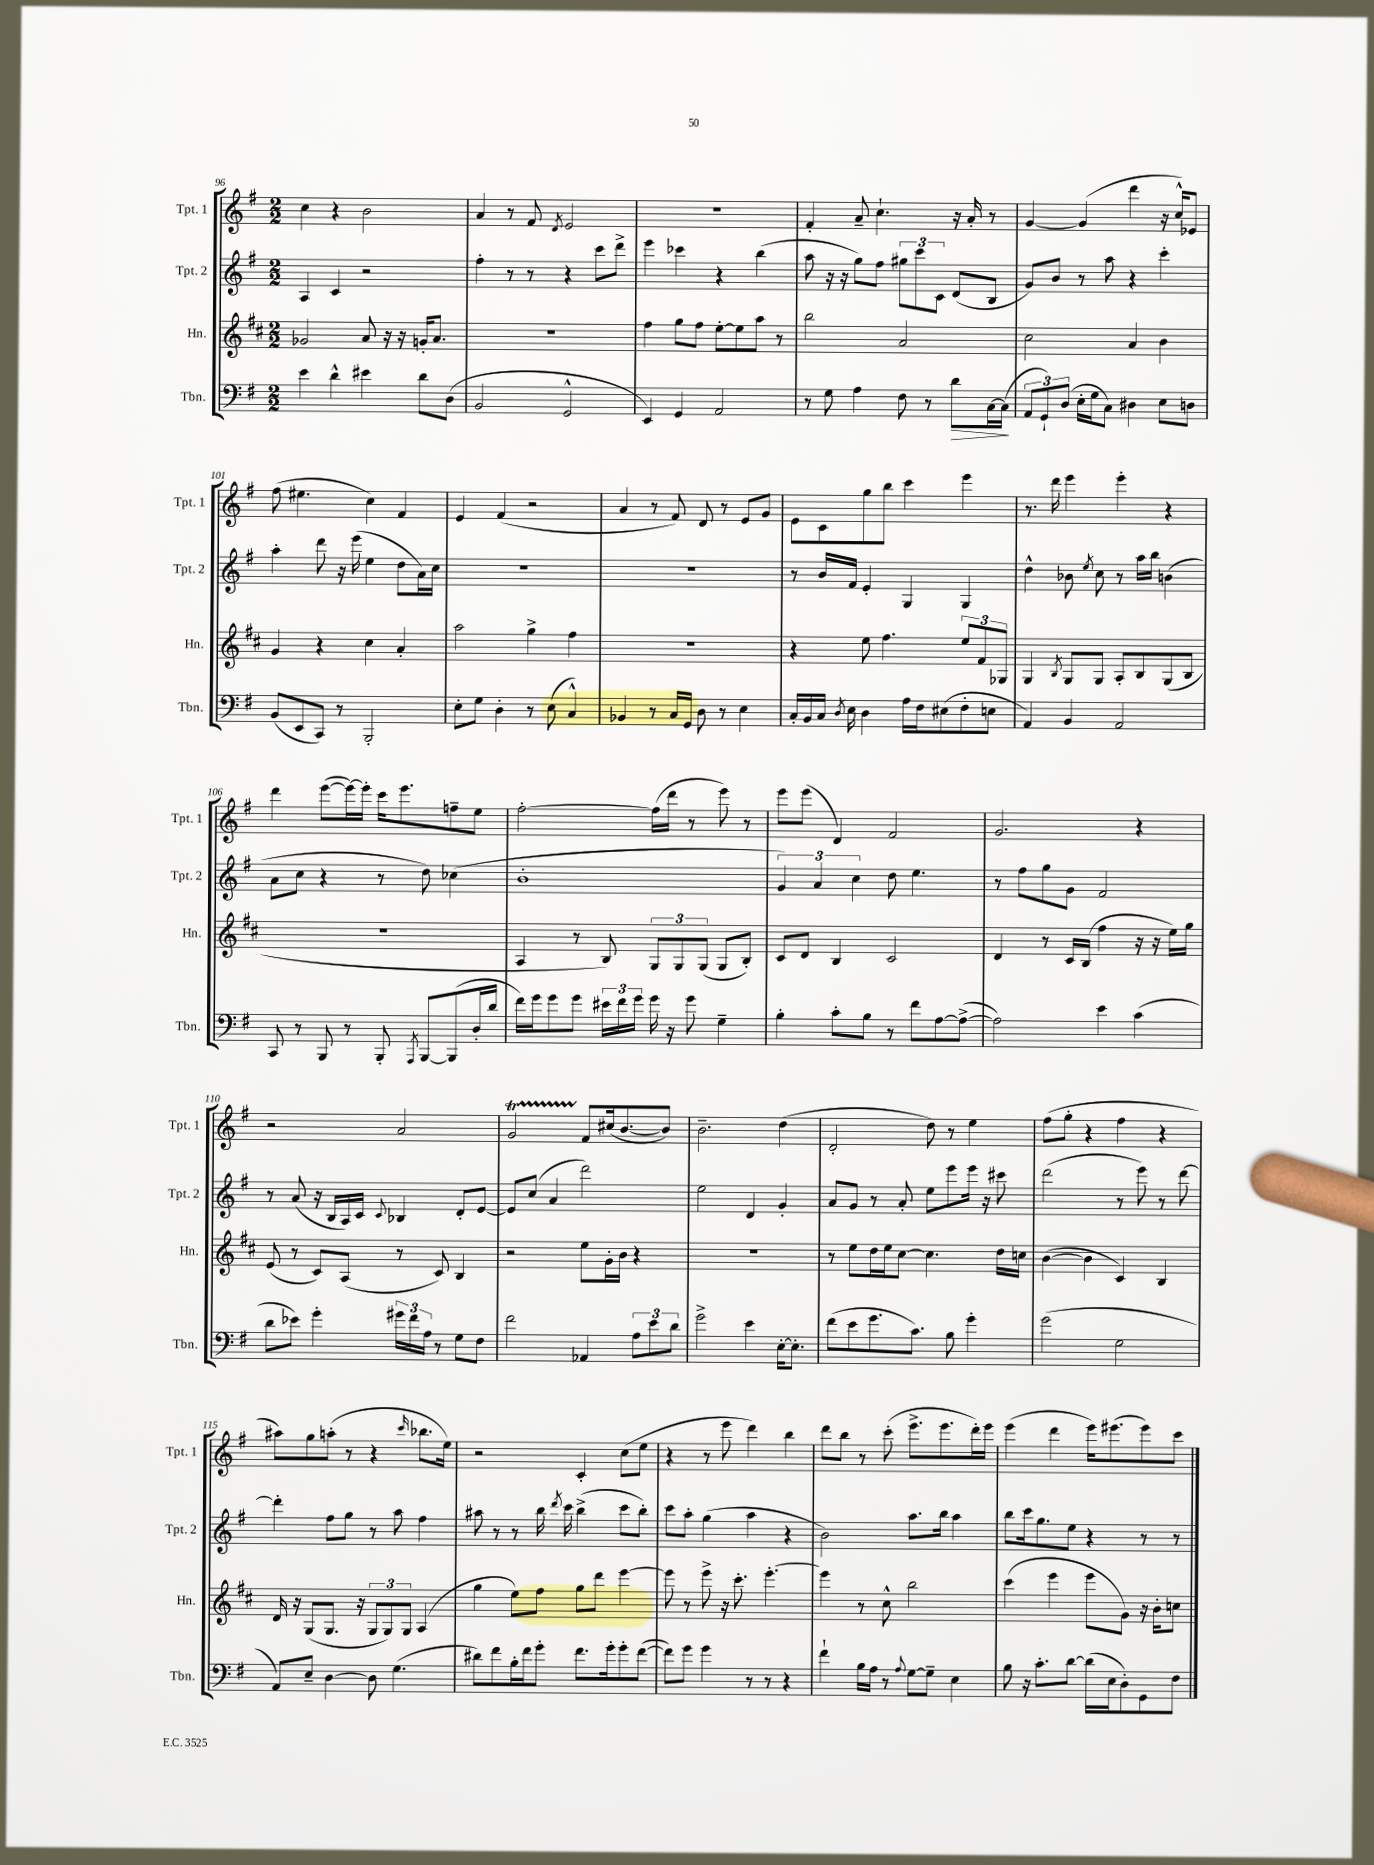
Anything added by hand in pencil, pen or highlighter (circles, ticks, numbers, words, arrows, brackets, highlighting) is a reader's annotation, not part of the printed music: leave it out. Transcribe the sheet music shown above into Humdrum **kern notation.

**kern	**kern	**kern	**kern
*staff4	*staff3	*staff2	*staff1
*clefF4	*clefG2	*clefG2	*clefG2
*k[f#]	*k[f#c#]	*k[f#]	*k[f#]
*M2/2	*M2/2	*M2/2	*M2/2
4e	2g-	4A	4cc
4d^^	.	4c	4r
4e#	8a	2r	2b
.	16r	.	.
.	16r	.	.
8d	16g'	.	.
.	8.a	.	.
(8D	.	.	.
=	=	=	=
2BB	1r	4ff#'	4a
.	.	8r	8r
.	.	8r	8f#
.	.	.	8qd
2GG^^	.	4r	2e
.	.	8ccc	.
.	.	8ddd^	.
=	=	=	=
4EE)	4ff#	4eee	1r
4GG	8gg	4ccc-	.
.	8ff#	.	.
2AA	[8ee'	4r	.
.	8ee]	.	.
.	8aa	(4bb	.
.	8r	.	.
=	=	=	=
8r	2bb	8aa	4f#'
8G	.	16r	.
.	.	16r	.
4A	.	8gg)	8a~
.	.	8ff#	4.cc`
8F#	2a	12gg#	.
.	.	12ccc	.
8r	.	.	.
.	.	12c	.
8d	.	(8d	16r
.	.	.	16a'
[16C	.	8B	8r
(16C]	.	.	.
=	=	=	=
12AA	2cc#	8g)	[4g
12GG`)	.	.	.
.	.	8b	.
(12D	.	.	.
16E'	.	8r	(4g]
16G	.	.	.
8C)	.	8aa	.
4D#	4a	4r	4ddd
8E	4b	4ccc'	16r
.	.	.	16cc^^)
8D	.	.	8e-
=	=	=	=
(8BB	4g	4aa'	(8ff#
8EE	.	.	4.ee#
8CC)	4r	8ddd	.
8r	.	16r	.
.	.	(16eee	.
2BBB'	4cc#	4ee	4cc)
.	4a'	8dd	4f#
.	.	16a)	.
.	.	16cc	.
=	=	=	=
8E'	2aa	1r	4e
8G	.	.	.
4D'	.	.	(4f#
8r	4gg^	.	2r
(8E	.	.	.
4C^^)	4ff#	.	.
=	=	=	=
4BB-	1r	1r	4a
8r	.	.	8r
16C	.	.	8f#)
16GG	.	.	.
8D	.	.	8d
8r	.	.	8r
4E	.	.	8e
.	.	.	8g
=	=	=	=
16C'	4r	8r	8e
16BB	.	.	.
16C	.	16b	8c
8qD	.	.	.
16E	.	16f#	.
4D	8ee	4e'	8gg
.	4.ff#	.	8bb
16A	.	4G	4ccc
16F#	.	.	.
(8E#	.	.	.
8F#'	12ee	4G	4eee
.	12f#	.	.
8E	.	.	.
.	12G-	.	.
=	=	=	=
4AA)	4G	4dd^^	8.r
.	.	.	16ddd
.	8qB	.	.
4BB	8G	8b-	4eee
.	.	8qee	.
.	8G	8cc	.
2AA	8A'	8r	4eee'
.	8B	16aa	.
.	.	16bb	.
.	(8G	(4b	4r
.	8B	.	.
=	=	=	=
8CC	1r	8a	4ddd
8r	.	8cc	.
8BBB	.	4r	([8eee
8r	.	.	16eee_)
.	.	.	16eee']
8BBB'	.	8r	16ccc
.	.	.	8.eee
8qAAA	.	.	.
[8BBB	.	8dd)	.
(8BBB]	.	(4cc-	8ff~
16D'	.	.	8ee
16d	.	.	.
=	=	=	=
16f#)	4A	1b'	[2ff#'
16g	.	.	.
8g	.	.	.
8g	8r	.	.
24e#	8B)	.	.
24f#	.	.	.
24g	.	.	.
16g	12G	.	(16ff#]
16r	.	.	16ddd
.	12G	.	.
8g	.	.	8r
.	(12G	.	.
4G~	8G	.	8eee)
.	8B')	.	8r
=	=	=	=
4B'	8c#	6g)	8eee
.	8d	.	(8eee
.	.	6a	.
8c'	4B	.	4d)
.	.	6cc	.
8B	.	.	.
8r	2c#	8dd	2f#
8f#	.	4.ee	.
[8A	.	.	.
(8A^_	.	.	.
=	=	=	=
2A])	4d	8r	2.g
.	.	8ff#	.
.	8r	8gg	.
.	16c#	8g	.
.	(16B	.	.
4e	4ff#	2f#	.
(4c	16r	.	4r
.	16r	.	.
.	16ee)	.	.
.	16gg	.	.
=	=	=	=
8d	(8e	8r	2r
8e-)	8r	(8a	.
4g'	8c#)	16r	.
.	.	16B	.
.	(8A	16A)	.
.	.	16c	.
.	.	8qqc	.
24g#	8r	4B-	2a
24f#	.	.	.
24A	.	.	.
8r	8c#)	.	.
8G	4B	8d'	.
8F#	.	[8e	.
=	=	=	=
2f#	2r	8e]	2g
.	.	(8cc	.
.	.	4a	.
4AA-	8ee	2ddd)	8f#
.	16g'	.	(16cc#
.	16b	.	[8.b
12A	4r	.	.
12e	.	.	.
.	.	.	8b])
12d	.	.	.
=	=	=	=
2g^	1r	2ee	2.b~
4e	.	4d	.
[16E'	.	4g'	(4dd
8.E']	.	.	.
=	=	=	=
(8f#	8r	8a	2d'
8e	8ee	8g	.
8.g	16dd	8r	.
.	16ee	.	.
.	[8cc#	8a'	.
8.c)	.	.	.
.	4.cc#]	8ee	8dd)
8B	.	8eee	8r
4g'	.	16eee	4ee
.	.	16r	.
.	16dd	8ccc#	.
.	16cc	.	.
=	=	=	=
(2g	([4b	(2ddd	(8ff#
.	.	.	8gg'
.	4b]	.	4r
2G	4c#)	8r	4ff#
.	.	8eee)	.
.	4B	8r	4r
.	.	[8ddd	.
=	=	=	=
8AA)	16d	4ddd']	8aa#)
.	16r	.	.
8E~	(8G	.	8gg
[4D	8.G	8ff#	(8aa'
.	.	8gg	8r
.	16r	.	.
8D]	12G	8r	4r
.	12G)	.	.
(4.G	.	8aa	.
.	12G	.	.
.	.	.	16qqccc
.	(4A	4ff#	8.bb-
.	.	.	16ee)
=	=	=	=
8d#)	4gg	8aa#	2r
8f#	.	8r	.
16B'	8ee)	8r	.
16f#	.	.	.
8g'	8ff#	16bb	.
.	.	8qddd	.
.	.	16ccc	.
8.f#	8gg	(4bb^	4c'
.	8ddd	.	.
16g'	.	.	.
8g'	[4eee	8ccc	(8cc
([8f#	.	8bb')	8ee
=	=	=	=
8f#])	8eee]	8ccc	4r
8g	8r	8aa'	.
4g	8eee^	(4gg	8r
.	16r	.	8eee
.	8.ccc#'	.	.
8r	.	4aa	4ddd)
8r	[4.eee'	.	.
4r	.	4r	4bb
=	=	=	=
4f#`	4eee]	2b)	8ddd
.	.	.	8bb
16B	8r	.	8r
16A	.	.	.
8r	8cc#^^	.	(8ccc'
8qqA	.	.	.
[8G	2bb	8.aa	8.eee^
8G~]	.	.	.
.	.	16bb	8.eee
4E	.	4aa	.
.	.	.	16ddd')
.	.	.	16eee
=	=	=	=
8B	(4ccc#	8bb	(4eee
16r	.	16ccc	.
8.c'	.	8.gg	.
.	4eee	.	4ddd
[8d	.	8ee	.
(16d]	8eee	4r	16eee)
16E	.	.	(8.eee#
8D')	8g)	.	.
8GG	16r	8r	8eee#)
.	16b'	.	.
8F#	8cc	8r	8ccc
==	==	==	==
*-	*-	*-	*-
